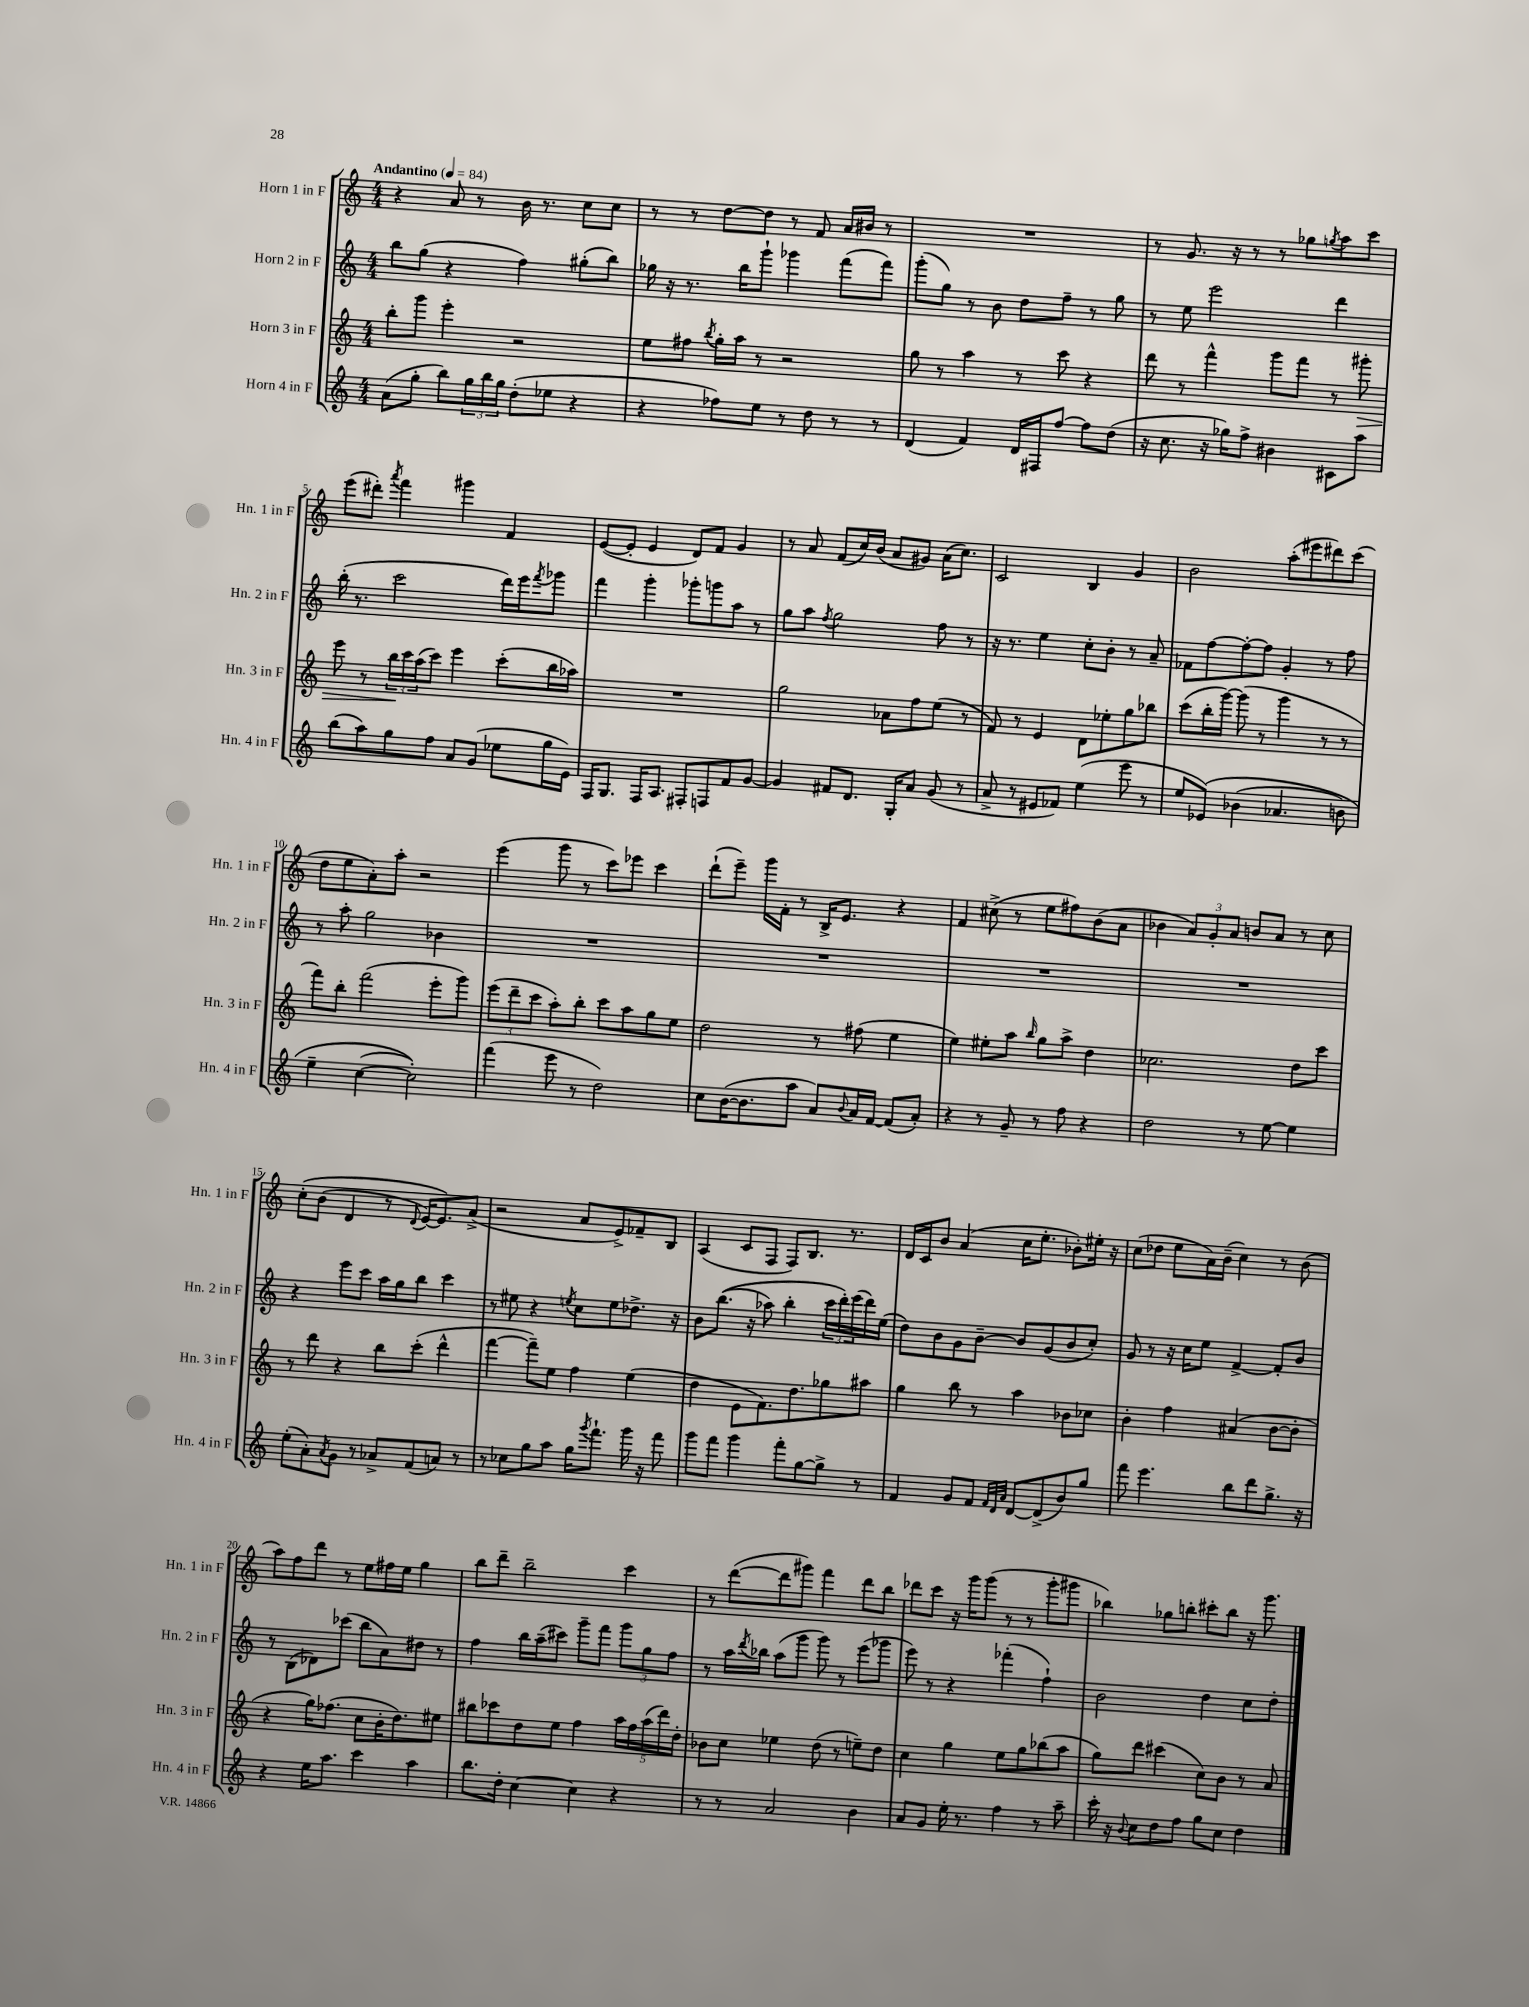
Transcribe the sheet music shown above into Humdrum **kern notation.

**kern	**kern	**dynam	**kern	**kern
*part4	*part3	*part3	*part2	*part1
*staff4	*staff3	*staff3	*staff2	*staff1
*I"Horn 4 in F	*I"Horn 3 in F	*	*I"Horn 2 in F	*I"Horn 1 in F
*I'Hn. 4 in F	*I'Hn. 3 in F	*	*I'Hn. 2 in F	*I'Hn. 1 in F
*clefG2	*clefG2	*	*clefG2	*clefG2
*k[]	*k[]	*	*k[]	*k[]
*M4/4	*M4/4	*	*M4/4	*M4/4
*MM84	*MM84	*	*MM84	*MM84
=1	=1	=1	=1	=1
!	!	!	!	!LO:TX:a:B:t=Andantino
(8a\L	8bb'\L	.	8bb\L	4r
8gg'\J	8ggg\J	.	(8gg\J	.
8bb\L)	4eee'\	.	4r	8a/
24gg\L	.	.	.	8r
24bb\	.	.	.	.
24gg\JJ	.	.	.	.
(8dd'\L	2r	.	4ff\)	16b\
.	.	.	.	8.r
8ee-X\J	.	.	.	.
4r	.	.	(8gg#X'\L	8cc\L
.	.	.	8bb\J)	8cc\J
=2	=2	=2	=2	=2
4r	8ee\L	.	16gg-X\	8r
.	.	.	16r	.
.	8ff#X\J	.	8.r	8r
.	8qbb/	.	.	.
8ff-X\L)	16gg'\LL	.	.	[8dd\L
.	16aa\JJ	.	16bb\KL	.
8ee\J	8r	.	8ggg`\J	8dd\J]
8r	2r	.	4ggg-X\	8r
8dd\	.	.	.	8f/
8r	.	.	(8fff\L	16a/LL
.	.	.	.	16b#X/JJ
8r	.	.	8fff\J)	8r
=3	=3	=3	=3	=3
(4d/	8gg\	.	(8ggg'\L	1r
.	8r	.	8gg\J)	.
4f/)	4aa\	.	8r	.
.	.	.	8b\	.
16d/LL	8r	.	8dd\L	.
16F#X/J	.	.	.	.
[8ff/J	8ccc\	.	8ff~\J	.
8ff\L]	4r	.	8r	.
(8dd\J	.	.	8gg\	.
=4	=4	=4	=4	=4
16r	8ddd\	.	8r	8r
8.cc\	.	.	.	.
.	8r	.	8ee\	8.g/
16r	4fff^^\	.	2eee\	.
16gg-X\KL)	.	.	.	16r
8ff^\J	.	.	.	8r
4b#X\	8ggg\L	.	.	8r
.	8fff\J	.	.	8gg-X\L
.	.	.	.	8qggn/
8c#X\L	8r	.	4ddd\	8aa\
!	!	!LO:HP:b	!	!
8aa\J	8ggg#X'\	>	.	8ccc\J
!!LO:LB:g=z
=5	=5	=5	=5	=5
(8bb\L	8eee\	.	(16bb'\	(8eee\L
.	.	.	8.r	.
8aa\)	8r	.	.	8ddd#X'\J)
.	.	.	.	8qaaa/
8gg\	24bb\LL	.	2ccc\	4fff\
.	24ccc\	]	.	.
.	(24aa\J	.	.	.
8ff\J	8ccc\J)	.	.	.
8a/L	4eee\	.	.	4ggg#X\
(8g/J	.	.	.	.
8ee-X\L	(8ccc'\L	.	16ddd\LL)	4f/
.	.	.	16eee\J	.
.	.	.	8qfff/	.
16gg\L	16bb\L	.	8ggg-X\J	.
16e\JJ)	16aa-X\JJ)	.	.	.
=6	=6	=6	=6	=6
16F/KL	1r	.	4fff\	([8e/L
8.G/J	.	.	.	.
.	.	.	.	8e'/J]
16F/KL	.	.	4ggg'\	4e/
8.A/J	.	.	.	.
8F#X'/L	.	.	8ggg-X'\L	8d/L)
8Fn/	.	.	8gggn\	8f/J
8f/	.	.	8aa\J	4g/
[8g/J	.	.	8r	.
=7	=7	=7	=7	=7
4g/]	2gg\	.	8gg\L	8r
.	.	.	8aa\J	8a/
.	.	.	8qff/	.
8f#X/L	.	.	2gg\	(8f/L
8.d/J	.	.	.	16cc/L)
.	.	.	.	(16b/JJ
.	8a-X\L	.	.	8a/L
16G'/KL	.	.	.	.
8a/J	8ff\	.	.	8g#X/J)
(8g/	(8ee\J	.	8ff\	(16a\KL
.	.	.	.	8.cc\J)
8r	8r	.	8r	.
=8	=8	=8	=8	=8
8a^/	8f/)	.	16r	2c/
.	.	.	8.r	.
8r	8r	.	.	.
8e#X/L	4e/	.	4ee\	.
8f-X/J)	.	.	.	.
(4ee\	8d\L	.	8cc'\L	4B/
.	8ee-X'\	.	8b'\J	.
8eee\	8gg\	.	8r	4g/
8r	8bb-X\J	.	8a~/	.
=9	=9	=9	=9	=9
8ee/L	(8ccc\L	.	8f-X\L	2b\
(8e-X/J)	16bb'\L	.	[8ff\	.
.	[16ggg\JJ)	.	.	.
(4b-X\	(8ggg\]	.	8ff'\_	.
.	8r	.	8ff\J]	.
4.a-X/	4ggg\	.	4g'/	(8aa'\L
.	.	.	.	8eee#X\
.	8r	.	8r	8ddd#X\)
8bn\)	8r	.	8ff\	(8ccc\J
!!LO:LB:g=z
=10	=10	=10	=10	=10
4ee~\	8fff\L)	.	8r	8dd\L
.	8bb'\J	.	8aa'\	8ee\
([4cc\	(2fff\	.	2gg\	8a'\)
.	.	.	.	8aa'\J
2cc'\]))	.	.	.	2r
.	8eee'\L	.	4b-X\	.
.	8ggg\J)	.	.	.
=11	=11	=11	=11	=11
(4fff\	(12eee\L	.	1r	(4eee\
.	12ddd~\	.	.	.
.	12ccc\J	.	.	.
8eee\	8aa'\L)	.	.	8ggg\
8r	8bb'\J	.	.	8r
2dd\)	8ccc\L	.	.	8ccc\L)
.	8aa\	.	.	8eee-X\J
.	8gg\	.	.	4ccc\
.	8ee\J	.	.	.
=12	=12	=12	=12	=12
8cc\L	2dd\	.	1r	(8ddd`\L
([16b\K	.	.	.	8eee~\J)
8.b\]	.	.	.	.
.	.	.	.	16ggg\LL
.	.	.	.	16f'\JJ
8aa\J	.	.	.	8r
8a/L)	8r	.	.	16B^/KL
.	.	.	.	8.e/J
8qqb/	.	.	.	.
16a/L	(8ff#X\	.	.	.
[16f/JJ	.	.	.	.
(8f/L]	4ee\	.	.	4r
8a'/J)	.	.	.	.
=13	=13	=13	=13	=13
4r	4ee\)	.	1r	4f/
8r	8ee#X'\L	.	.	(8cc#X^\
8g~/	8aa\J	.	.	8r
.	16qqbb/	.	.	.
8r	8gg\L	.	.	8ee\L
8ff\	8aa^\J	.	.	8ff#X\)
4r	4dd\	.	.	(8b\
.	.	.	.	8a\J
=14	=14	=14	=14	=14
2dd\	2.cc-X\	.	1r	4b-X\
.	.	.	.	12a/L)
.	.	.	.	12g'/
.	.	.	.	12a/J
8r	.	.	.	8bn/L
[8ee\	.	.	.	8a/J
4ee\]	8dd\L	.	.	8r
.	8ccc\J	.	.	8cc\
!!LO:LB:g=z
=15	=15	=15	=15	=15
(8ee'\L	8r	.	4r	(8cc'\L
8a'\)	8ddd\	.	.	(8b\J
8qa/	.	.	.	.
8g\J	4r	.	8eee\L	4d/
8r	.	.	8ccc\J	.
8a-X^/L	8bb\L	.	16aa\LL	8r
.	.	.	16gg\J	.
.	.	.	.	8qqd/
(8f/	(8ccc'\J	.	8bb\J	[16e/KL)
.	.	.	.	8.e/])
8an/J)	4ddd^^\	.	4ccc\	.
8r	.	.	.	(8a^/J
=16	=16	=16	=16	=16
8r	[4fff\	.	8r	2r
8cc-X\L	.	.	8ee#X\	.
8gg\	8fff~\L])	.	4r	.
8aa\J	8ee\J	.	.	.
.	.	.	8qeen/	.
16gg\KL	4ff\	.	8cc\L	8a/L
8qggg/	.	.	.	.
8.fff`\J	.	.	.	.
.	.	.	8ee\	8e^/)
16ggg\	(4ee\	.	8.dd-X^\J	8f-X~/
16r	.	.	.	.
8fff\	.	.	.	8B/J
.	.	.	16r	.
=17	=17	=17	=17	=17
8ggg\L	4dd\	.	8b\L	(4A/
8fff\J	.	.	((8.bb\J	.
4ggg\	8e\L	.	.	8c/L
.	.	.	16r	.
.	8.f\)	.	8aa-X\)	8F/J
8fff'\L	.	.	4bb'\	8F/L)
.	8.dd\	.	.	.
[8gg\	.	.	.	8.B/J
8gg^\J]	8gg-X\	.	24ccc\LL	.
.	.	.	24ddd'\)	.
.	.	.	.	8.r
.	.	.	(24eee\	.
8r	8aa#X\J	.	16ddd\)	.
.	.	.	(16ee\JJ	.
=18	=18	=18	=18	=18
4f/	4gg\	.	8dd\L)	16d/LL
.	.	.	.	16c/J
.	.	.	8b\	8b/J
8g/L	8bb\	.	8g\	(4a/
8f/J	8r	.	[8b~\J	.
32qqf/LLL	.	.	.	.
32qqd/	.	.	.	.
32qqa/JJJ	.	.	.	.
[8d/L	4aa\	.	8b/L]	16cc\KL
.	.	.	.	8.ee'\J
(8d^/]	.	.	(8g/	.
8b/)	8b-X\L	.	8b/	8b-X'\L)
8gg/J	8cc-X\J	.	8cc'/J)	16ee#X'\Jk
.	.	.	.	16r
=19	=19	=19	=19	=19
8fff\	4b'\	.	8g/	(8cc\L
4.eee\	.	.	8r	8dd-X\J
.	4ff\	.	16r	8ee\L
.	.	.	16cc\KL	.
.	.	.	8ee\J	16a\L)
.	.	.	.	(16b~\JJ
8bb\L	(4a#X/	.	[4f^/	4cc\)
8ddd\	.	.	.	.
8.gg^\J	[8b\L	.	8f'/L]	8r
.	8b'\J]	.	8b/J	(8b\
16r	.	.	.	.
!!LO:LB:g=z
=20	=20	=20	=20	=20
4r	4r	.	8r	8aa\L)
.	.	.	(8B\L	8ff\
16ee\KL	16gg\KL)	.	8d-X\)	8ddd\J
8.aa\J	(8.ff-X\J	.	.	.
.	.	.	(8ccc-X\J	8r
4ccc\	8cc\L	.	8bb\L	8ee\L
.	16b'\K	.	8a\)	16ff#X\L
.	8.dd\)	.	.	16ee\JJ
4aa\	.	.	8dd#X\J	4gg\
.	8ee#X\J	.	8r	.
=21	=21	=21	=21	=21
8.bb\L	8bb#X\L	.	4ff\	8bb\L
.	8ccc-X\	.	.	8ddd~\J
16dd'\Jk	.	.	.	.
[4cc\	8dd\	.	16bb\LL	2bb~\
.	.	.	(16aa~\J	.
.	8ee\J	.	8ccc#X\J)	.
4cc\]	4ff\	.	8ggg~\L	.
.	.	.	8fff\J	.
4r	20aa\LL	.	12ggg\L	4ccc\
.	20ff\	.	.	.
.	.	.	12gg\	.
.	(20aa\	.	.	.
.	20ddd\)	.	.	.
.	.	.	12ff\J	.
.	20dd'\JJ	.	.	.
=22	=22	=22	=22	=22
8r	8b-X\L	.	8r	8r
8r	8cc\J	.	16aa\LL	([8ddd\L
.	.	.	8qddd/	.
.	.	.	16bb-X\JJ	.
2a/	4ee-X\	.	(8aa\L	8ddd\]
.	.	.	8ggg\J	8ggg#X\J)
.	(8dd\	.	8ggg\)	4fff\
.	8r	.	8r	.
4b\	8een~\L)	.	(8eee\L	8ddd\L
.	8dd\J	.	8ggg-X\J	8bb\J
=23	=23	=23	=23	=23
8a/L	4cc\	.	8eee\)	8ddd-X\L
8g/J	.	.	8r	8ccc\J
16ee'\	4gg\	.	4r	16r
8.r	.	.	.	16ggg\KL
.	.	.	.	(8ggg\J
4ff\	8ee\L	.	(4fff-X'\	8r
.	8gg\	.	.	8r
8r	(8bb-X\	.	4ff`\)	8ggg'\L
8aa~\	8aa\J	.	.	8ggg#X\J
=24	=24	=24	=24	=24
16ccc'\	8gg\L)	.	2b\	4bb-X\)
16r	.	.	.	.
8qqb/	.	.	.	.
8cc\L	8ddd\J	.	.	.
8dd\	(4ccc#X\	.	.	8gg-X\L
8ff\J	.	.	.	8bbn'\J
8gg\L	8cc\L)	.	4dd\	8ccc#X'\L
8cc\J	8b\J	.	.	8bb\J
4dd\	8r	.	8cc\L	16r
.	.	.	.	8.ggg\
.	8a/	.	8dd'\J	.
==	==	==	==	==
*-	*-	*-	*-	*-
